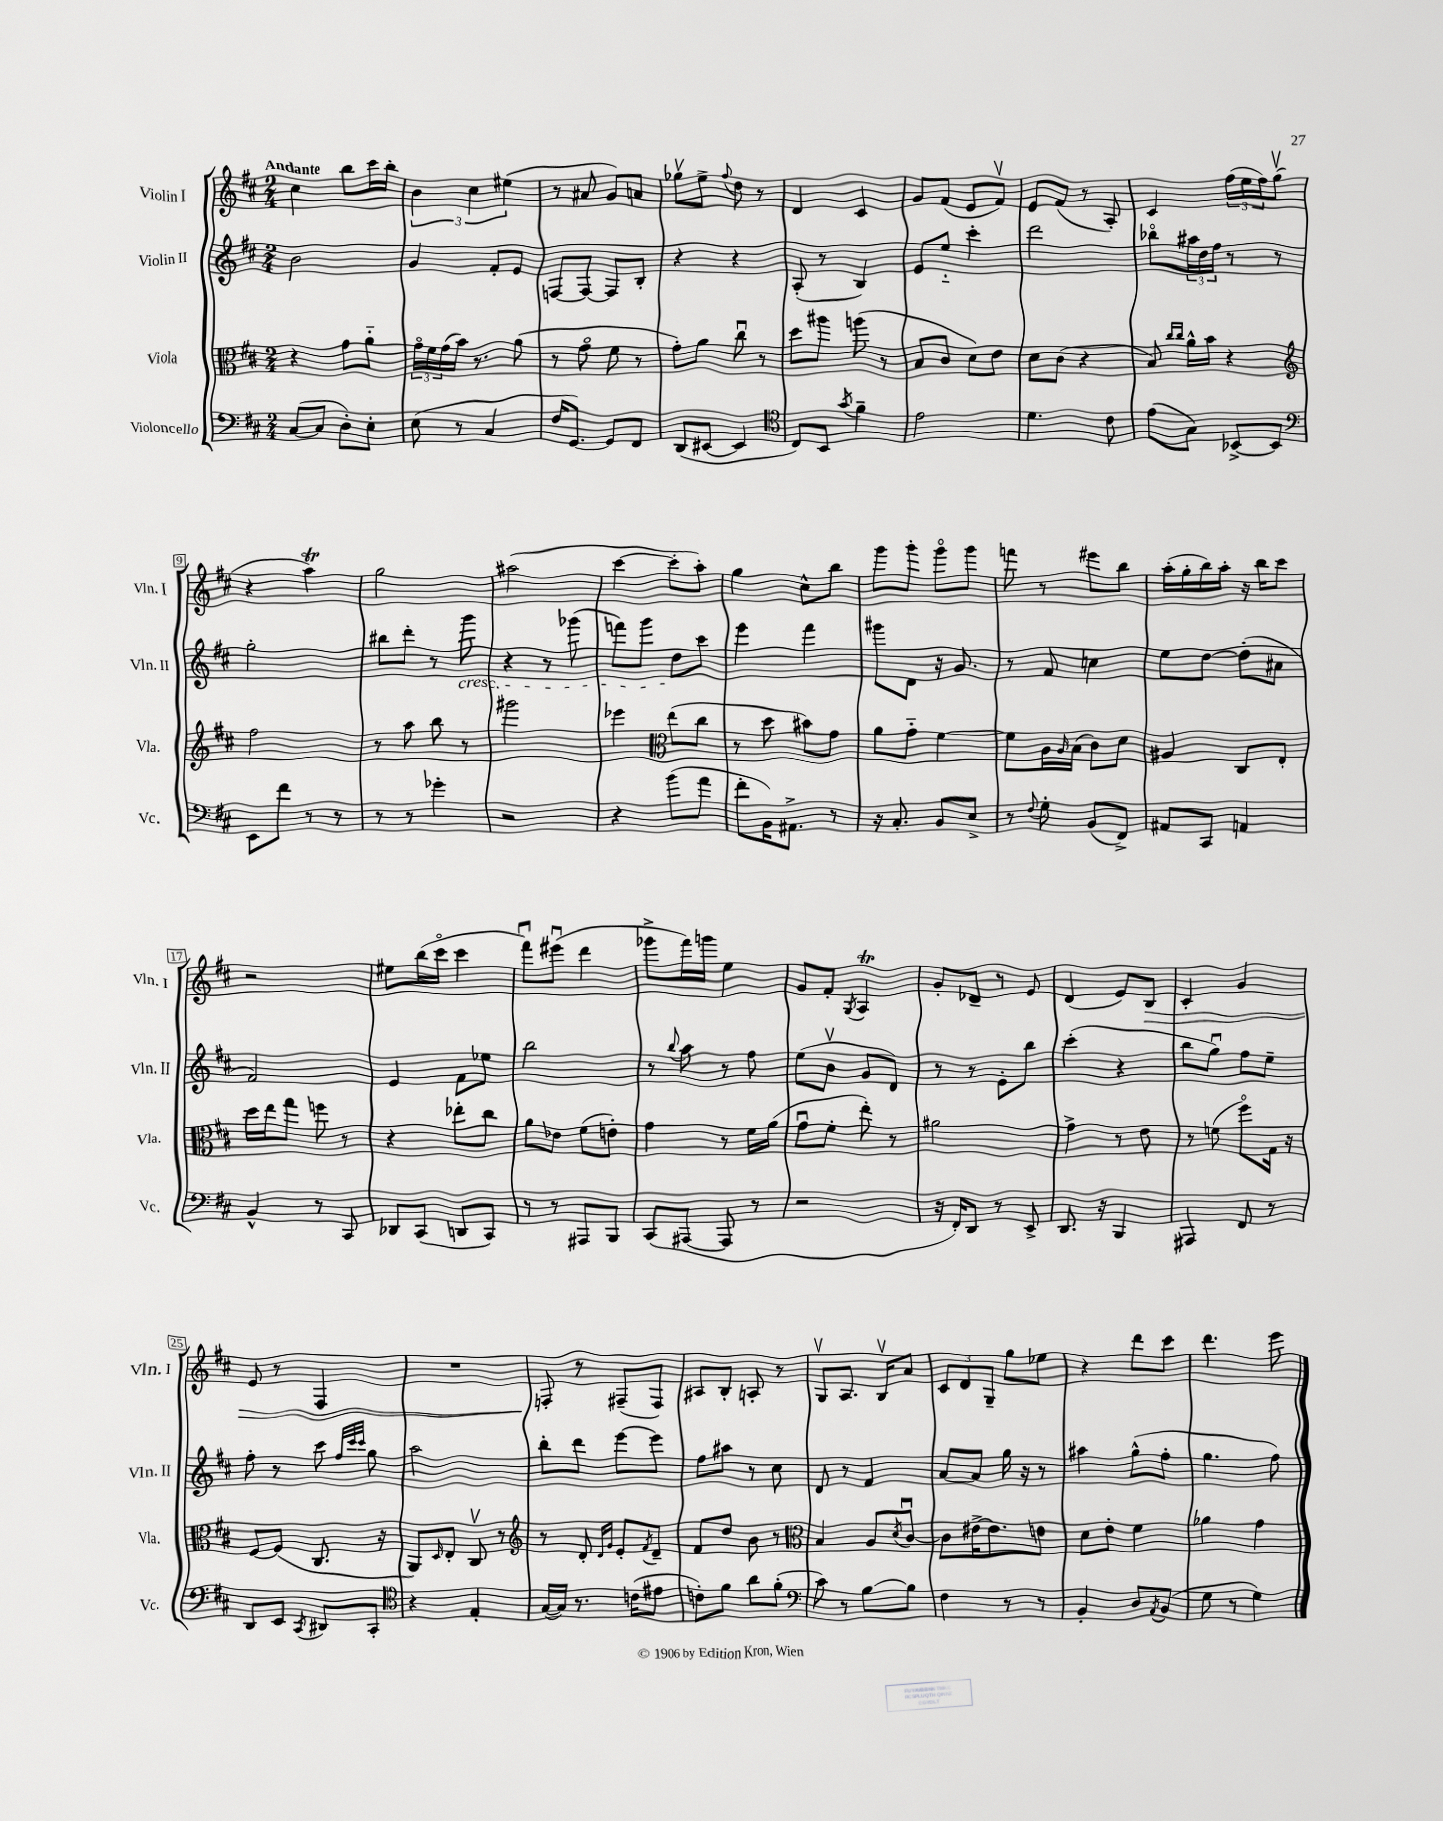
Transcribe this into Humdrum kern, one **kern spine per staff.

**kern	**kern	**kern	**kern
*staff4	*staff3	*staff2	*staff1
*clefF4	*clefC3	*clefG2	*clefG2
*k[f#c#]	*k[f#c#]	*k[f#c#]	*k[f#c#]
*M2/4	*M2/4	*M2/4	*M2/4
([8C#	4r	2b	4cc#
8C#]	.	.	.
8D')	8g	.	8bb
8E'	8a'~	.	16ccc#
.	.	.	16bb'
=	=	=	=
(8E	24go	4g	6b
.	24f#	.	.
.	(24g	.	.
8r	16b)	.	.
.	.	.	6cc#
.	8.r	.	.
4C#	.	8f#'	.
.	.	.	(6ee#
.	(8a	8e	.
=	=	=	=
16F#	8r	[8F	8r
[8.GG)	.	.	.
.	8go	8F_	8a#
8GG]	8f#	8F]	8g)
8FF#	8r	8B'	8a
=	=	=	=
(8DD	8g')	4r	8gg-v
[8EE#	8a	.	8ee^
.	.	.	8qqff#
4EE#]	8cc#u	4r	8dd
.	8r	.	8r
=	=	=	=
*clefC4	*	*	*
8C#)	8dd	(8A'	4d
8BB	8aa#	8r	.
8qg	.	.	.
4f#~	(8aa	4B)	4c#
.	8r	.	.
=	=	=	=
2e	8B	8e	8g
.	8c#	8ee'~	(8f#
.	8d)	4ccc#'	8e
.	8e	.	8f#v)
=	=	=	=
4.d	8d	2ddd	8e
.	(8c#	.	(8f#
.	4r	.	8r
8c#	.	.	8A')
=	=	=	=
(8e	8B)	8bb-o	4c#
.	16qqcc#	.	.
.	16qqcc#	.	.
8G)	16a^^	24aa#	.
.	.	24dd	.
.	16b	.	.
.	.	24ff#	.
[8BB-^	4r	8r	(24ff#
.	.	.	24ee
.	.	.	24ff#)
8BB-]	.	8r	(8ggv
=	=	=	=
*clefF4	*clefG2	*	*
8EE	2ff#	2gg'	4r
8f#	.	.	.
8r	.	.	4aa)
8r	.	.	.
=	=	=	=
8r	8r	8bb#	2gg
8r	8aa	8ddd'	.
4g-'	8bb	8r	.
.	8r	8ggg	.
=	=	=	=
2r	2ggg#	4r	(2aa#
.	.	8r	.
.	.	(8ggg-	.
=	=	=	=
4r	4eee-	8fff)	[4ccc#
.	.	8ggg	.
*	*clefC3	*	*
(8b	(8ee	8dd	8ccc#']
8a	8cc#	8ccc#	8aa')
=	=	=	=
8f#'	8r	4eee	4gg
16BB)	8dd	.	.
8.AA#^	.	.	.
.	8b#)	4fff#	8cc#^^
8r	8g	.	8bb
=	=	=	=
16r	8a	8ggg#	8ggg
8.C#'	.	.	.
.	8g'~	8d	8ggg'
8BB	[4f#	16r	8gggo
.	.	8.g	.
8E^	.	.	8ggg
=	=	=	=
8r	8f#]	8r	8fff
8qqF#	.	.	.
8G'	16A	8f#	8r
.	16qqA	.	.
.	(16B	.	.
(8BB	8c#)	4cc	8eee#
8FF#^)	8d	.	8bb
=	=	=	=
8AA#	4A#	8ee	(16aa'
.	.	.	16gg'
8CC#	.	[8dd	16bb)
.	.	.	16aa'
4AA	8C#	(8dd']	16r
.	.	.	16bb
.	8E'	8a#	8ccc#
=	=	=	=
4BB^^	16dd	2f#)	2r
.	16ee	.	.
.	8gg	.	.
8r	8ff	.	.
8CC#	8r	.	.
=	=	=	=
8DD-	4r	4e	8ee#
(8CC#	.	.	(16bb
.	.	.	16ccc#o
8DD	8ee-'	8f#	4ccc#
8CC#)	8cc#	8ee-	.
=	=	=	=
8r	8a	2bb	8fff#u)
8r	8e-	.	(8eee#u
8AAA#	(8f#	.	4ddd
8BBB	8e')	.	.
=	=	=	=
(8CC#	4g	8r	8ggg-^
.	.	8qqbb	.
[8AAA#	.	8aa	16fff#)
.	.	.	16ggg
8AAA#]	8r	8r	4ee
8r	16f#	8ff#	.
.	(16a	.	.
=	=	=	=
2r	8gu	(8ee	8g
.	8f#'	8bv	8f#'
.	.	.	8qG
.	8ee')	8g	4A
.	8r	8d)	.
=	=	=	=
16r	2a#	8r	8g'
16FF#')	.	.	.
8DD	.	8r	8d-~
8r	.	8e'	8r
8EE^	.	8bb	8e
=	=	=	=
8.DD	4g^	(4ccc#'	(4d
16r	.	.	.
4BBB	8r	4r	8e)
.	8e	.	8B
=	=	=	=
4AAA#	8r	8bb	4c#'
.	(8f	8ggu)	.
8FF#	8ff#o)	8ff#	4g
8r	16G	8ee~	.
.	16r	.	.
=	=	=	=
8DD	[8F#	8ff#'	8e
8EE	(8F#]	8r	8r
8qCC#	.	.	.
8DD#	8.C#	8ccc#	4F#
.	.	32qqff#	.
.	.	32qqccc#	.
.	.	32qqccc#	.
8CC#'	.	8gg	.
.	16r	.	.
=	=	=	=
*clefC4	*	*	*
4r	8AA)	2aa	2r
.	16qqD	.	.
.	8E'	.	.
4E'	8C#v	.	.
.	8r	.	.
=	=	=	=
*	*clefG2	*	*
([16G	8r	8bb'	8F'
16G])	.	.	.
8.r	8d'	8ddd	8r
.	16qqd	.	.
.	16qqg	.	.
.	8e'	[8eee	(8F#~
(16c	.	.	.
.	8qf#	.	.
8e#	8d~	8eee]	8F#)
=	=	=	=
8c')	8f#	8ff#	8A#
8f#	8dd	8aa#	8B'
8a	8b	8r	8A'
(8f#'	8r	8cc#	8r
=	=	=	=
*clefF4	*clefC3	*	*
8c#)	4B	8d	8Gv
8r	.	8r	8.A
[8B	8A	4f#	.
.	.	.	16Bv
.	8qd	.	.
8B]	[8c#u	.	8a
=	=	=	=
4F#	8c#]	[8a	12c#
.	.	.	12d
.	[16e#^	8a]	.
.	.	.	12G~
.	8.e#]	.	.
8r	.	16gg	8gg
.	.	16r	.
8r	8e	8r	8ee-
=	=	=	=
4BB'	8d	4aa#	4r
.	8e'	.	.
8D	4f#	(8gg^^	8ddd
8qAA	.	.	.
(8BB	.	8ff#'	8ccc#
=	=	=	=
8G	4a-	4.gg	4.ddd
8r	.	.	.
4G)	4g	.	.
.	.	8ff#)	8eee
==	==	==	==
*-	*-	*-	*-
